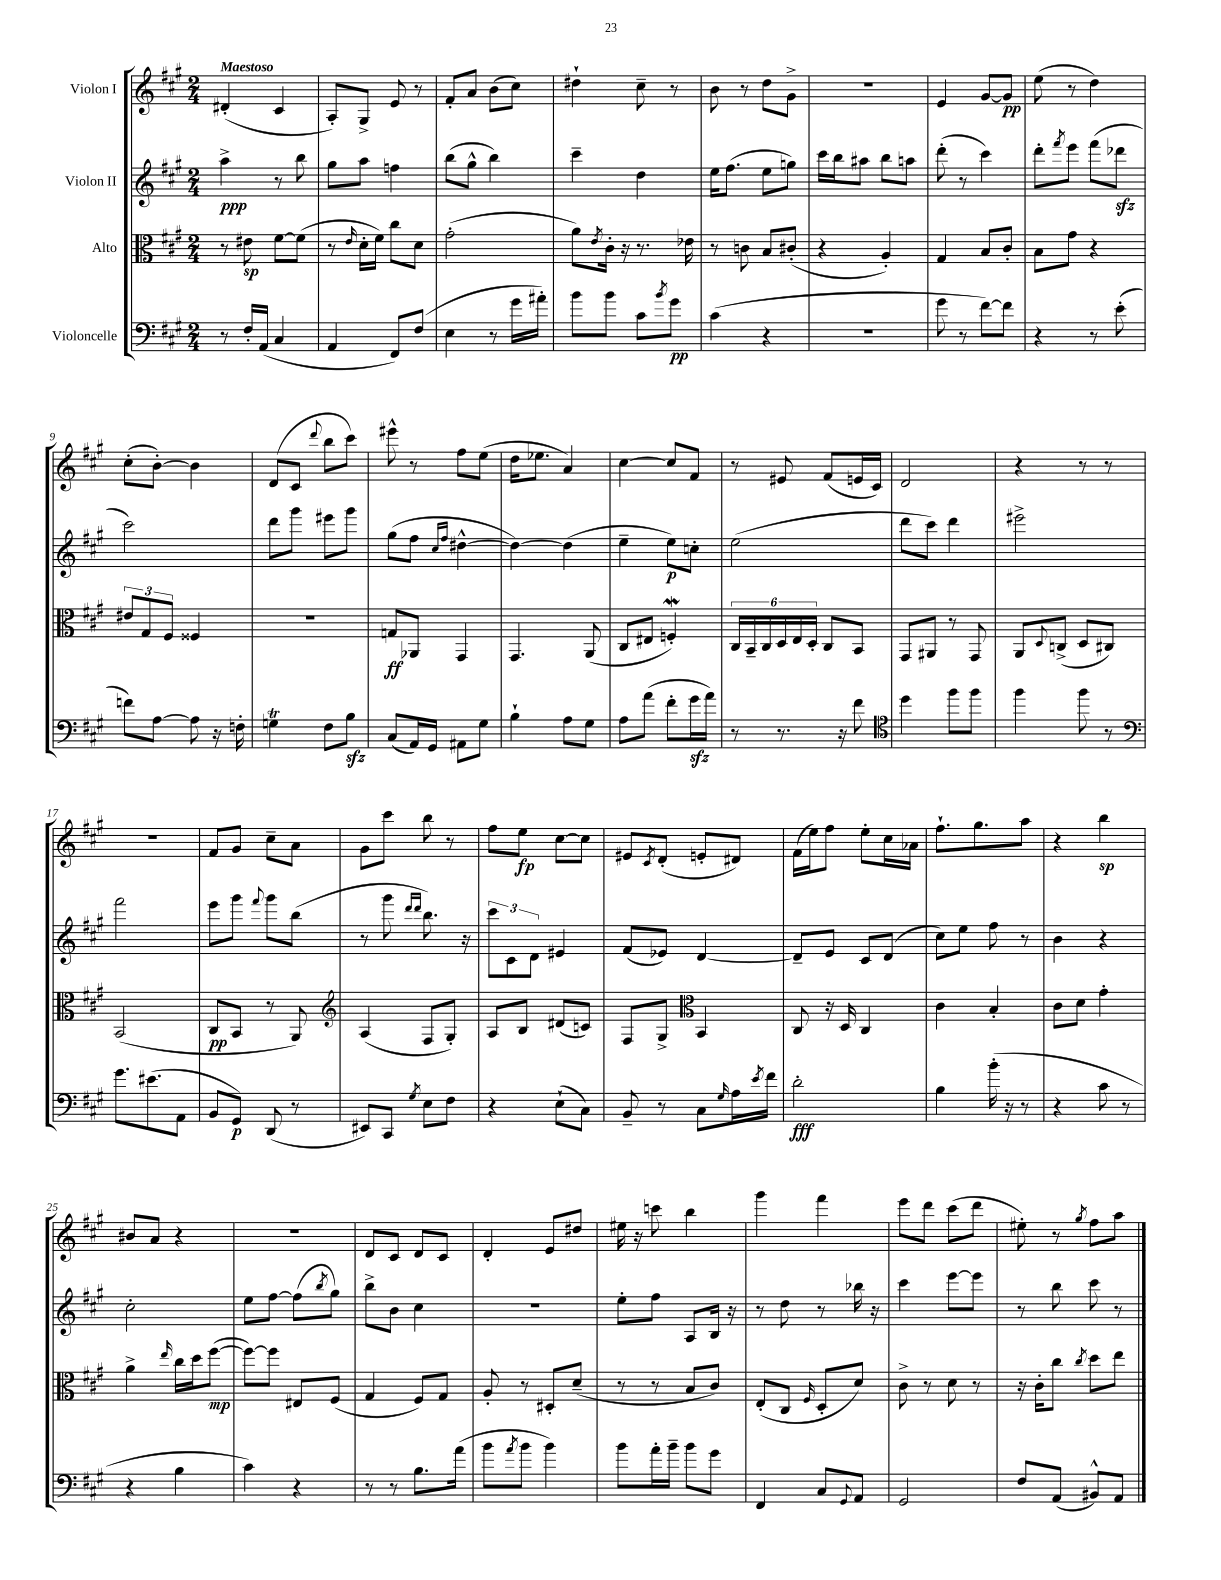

**kern	**dynam	**kern	**dynam	**kern	**dynam	**kern	**dynam
*part4	*part4	*part3	*part3	*part2	*part2	*part1	*part1
*staff4	*staff4	*staff3	*staff3	*staff2	*staff2	*staff1	*staff1
*I"Violoncelle	*	*I"Alto	*	*I"Violon II	*	*I"Violon I	*
*clefF4	*	*clefC3	*	*clefG2	*	*clefG2	*
*k[f#c#g#]	*	*k[f#c#g#]	*	*k[f#c#g#]	*	*k[f#c#g#]	*
*M2/4	*	*M2/4	*	*M2/4	*	*M2/4	*
=1	=1	=1	=1	=1	=1	=1	=1
!	!	!	!	!	!	!LO:TX:a:B:t=Maestoso	!
8r	.	8r	.	4aa^\	ppp	(4d#X'/	.
16F#'/LL	.	8e#X\	sp	.	.	.	.
(16AA/JJ	.	.	.	.	.	.	.
4C#/	.	[8f#\L	.	8r	.	4c#/	.
.	.	(8f#\J]	.	8bb\	.	.	.
=2	=2	=2	=2	=2	=2	=2	=2
4AA/	.	8r	.	8gg#\L	.	8A'/L)	.
.	.	16qqe/	.	.	.	.	.
.	.	16d'\LL	.	8aa\J	.	8G#^/J	.
.	.	16f#\JJ)	.	.	.	.	.
8FF#/L)	.	8cc#\L	.	4ffn\	.	8e/	.
(8F#/J	.	8d\J	.	.	.	8r	.
=3	=3	=3	=3	=3	=3	=3	=3
4E\	.	(2g#'\	.	(8bb\L	.	8f#'/L	.
.	.	.	.	8gg#^^\J	.	8a/J	.
8r	.	.	.	4bb\)	.	(8b\L	.
16g#\LL	.	.	.	.	.	8cc#\J)	.
16a#X'\JJ)	.	.	.	.	.	.	.
=4	=4	=4	=4	=4	=4	=4	=4
8b\L	.	8a\L)	.	4ccc#~\	.	4dd#X`\	.
.	.	8qe/	.	.	.	.	.
8b\J	.	16c#'\Jk	.	.	.	.	.
.	.	16r	.	.	.	.	.
8c#\L	.	8.r	.	4dd\	.	8cc#~\	.
8qb/	.	.	.	.	.	.	.
8g#\J	pp	.	.	.	.	8r	.
.	.	16e-X\	.	.	.	.	.
=5	=5	=5	=5	=5	=5	=5	=5
(4c#\	.	8r	.	16ee\KL	.	8b\	.
.	.	.	.	(8.ff#\J	.	.	.
.	.	8cn\	.	.	.	8r	.
4r	.	8B/L	.	8ee\L	.	8dd\L	.
.	.	(8c#X'/J	.	8ggn\J)	.	8g#^\J	.
=6	=6	=6	=6	=6	=6	=6	=6
2r	.	4r	.	16ccc#\LL	.	2r	.
.	.	.	.	16bb\J	.	.	.
.	.	.	.	8aa#X\J	.	.	.
.	.	4A'/)	.	8bb\L	.	.	.
.	.	.	.	8aan\J	.	.	.
=7	=7	=7	=7	=7	=7	=7	=7
8g#\	.	4G#/	.	(8ddd'\	.	4e/	.
8r	.	.	.	8r	.	.	.
[8f#\L)	.	8B/L	.	4ccc#\)	.	[8g#/L	.
8f#\J]	.	8c#'/J	.	.	.	8g#/J]	pp
=8	=8	=8	=8	=8	=8	=8	=8
4r	.	8B\L	.	8ddd'\L	.	(8ee\	.
.	.	.	.	8qfff#/	.	.	.
.	.	8g#\J	.	8eee\J	.	8r	.
8r	.	4r	.	(8fff#\L	.	4dd\)	.
(8e'\	.	.	.	8ddd-Xzz\J	.	.	.
!!LO:LB:g=z
=9	=9	=9	=9	=9	=9	=9	=9
8fn\L)	.	12e#X/L	.	2ccc#\)	.	(8cc#'\L	.
.	.	12G#/	.	.	.	.	.
[8A\J	.	.	.	.	.	[8b'\J)	.
.	.	12F#/J	.	.	.	.	.
8A\]	.	4F##X/	.	.	.	4b\]	.
16r	.	.	.	.	.	.	.
16Fn'\	.	.	.	.	.	.	.
=10	=10	=10	=10	=10	=10	=10	=10
4GnT\	.	2r	.	8ddd\L	.	(8d/L	.
.	.	.	.	8ggg#\J	.	8c#/J	.
.	.	.	.	.	.	8qqddd/	.
8F#\L	.	.	.	8eee#X\L	.	8bb\L	.
8Bzz\J	.	.	.	8ggg#\J	.	8ccc#\J)	.
=11	=11	=11	=11	=11	=11	=11	=11
(8C#/L	.	8Gn/L	ff	(8gg#\L	.	8eee#X^^\	.
16AA/L)	.	8AA-X/J	.	8ff#\J	.	8r	.
16GG#/JJ	.	.	.	.	.	.	.
.	.	.	.	16qqcc#/LL	.	.	.
.	.	.	.	16qqff#/JJ	.	.	.
8AA#X\L	.	4GG#/	.	[4dd#X^^\	.	8ff#\L	.
8G#\J	.	.	.	.	.	(8ee\J	.
=12	=12	=12	=12	=12	=12	=12	=12
4B`\	.	4.GG#/	.	4dd#\_)	.	16dd\KL	.
.	.	.	.	.	.	8.ee-X\J	.
8A\L	.	.	.	(4dd#\]	.	4a/)	.
8G#\J	.	(8AA/	.	.	.	.	.
=13	=13	=13	=13	=13	=13	=13	=13
8A\L	.	8C#/L	.	4ee~\	.	[4cc#\	.
(8a\J	.	8E#X/J	.	.	.	.	.
8f#'\L	.	4Fnw'/)	.	8ee\L)	p	8cc#/L]	.
16g#zz\L	.	.	.	8ccn'\J	.	8f#/J	.
16a\JJ)	.	.	.	.	.	.	.
=14	=14	=14	=14	=14	=14	=14	=14
8r	.	24C#/LL	.	(2ee\	.	8r	.
.	.	24BB~/	.	.	.	.	.
.	.	24C#/	.	.	.	.	.
8.r	.	24D/	.	.	.	8e#X/	.
.	.	24E/	.	.	.	.	.
.	.	24D'/JJ	.	.	.	.	.
.	.	8C#/L	.	.	.	(8f#/L	.
16r	.	.	.	.	.	.	.
8f#\	.	8BB/J	.	.	.	16en/L	.
.	.	.	.	.	.	16c#/JJ)	.
=15	=15	=15	=15	=15	=15	=15	=15
*clefC4	*	*	*	*	*	*	*
4dd\	.	8GG#/L	.	8ddd\L	.	2d/	.
.	.	8AA#X/J	.	8ccc#\J)	.	.	.
8ff#\L	.	8r	.	4ddd\	.	.	.
8ff#\J	.	8GG#/	.	.	.	.	.
=16	=16	=16	=16	=16	=16	=16	=16
4ff#\	.	8AA/L	.	2eee#X^\	.	4r	.
.	.	8qqD/	.	.	.	.	.
.	.	(8Cn^/J	.	.	.	.	.
8ff#\	.	8D/L	.	.	.	8r	.
8r	.	8C#X/J)	.	.	.	8r	.
!!LO:LB:g=z
=17	=17	=17	=17	=17	=17	=17	=17
*clefF4	*	*	*	*	*	*	*
8.g#\L	.	(2BB/	.	2fff#\	.	2r	.
(8.e#X\	.	.	.	.	.	.	.
8AA\J	.	.	.	.	.	.	.
=18	=18	=18	=18	=18	=18	=18	=18
8BB/L	.	8C#/L	pp	8eee\L	.	8f#/L	.
8GG#/J)	p	8BB/J	.	8ggg#\J	.	8g#/J	.
.	.	.	.	8qqfff#/	.	.	.
(8DD/	.	8r	.	8ggg#\L	.	8cc#~\L	.
8r	.	8AA/)	.	(8bb\J	.	8a\J	.
=19	=19	=19	=19	=19	=19	=19	=19
*	*	*clefG2	*	*	*	*	*
8EE#X/L)	.	(4A/	.	8r	.	8g#\L	.
8CC#/J	.	.	.	8ggg#\	.	8ccc#\J	.
.	.	.	.	16qqddd/LL	.	.	.
8qG#/	.	.	.	16qqddd/JJ	.	.	.
8E\L	.	8F#/L	.	8.bb\)	.	8bb\	.
8F#\J	.	8G#'/J)	.	.	.	8r	.
.	.	.	.	16r	.	.	.
=20	=20	=20	=20	=20	=20	=20	=20
4r	.	8A/L	.	12ccc#\L	.	8ff#\L	.
.	.	.	.	12c#\	.	.	.
.	.	8B/J	.	.	.	8ee\J	fp
.	.	.	.	12d\J	.	.	.
(8E`\L	.	(8d#X/L	.	4e#X/	.	[8cc#\L	.
8C#\J)	.	8cn/J)	.	.	.	8cc#\J]	.
=21	=21	=21	=21	=21	=21	=21	=21
8BB~/	.	8F#/L	.	(8f#/L	.	8e#X/L	.
.	.	.	.	.	.	8qc#/	.
8r	.	8G#^/J	.	8e-X/J)	.	(8d'/J	.
*	*	*clefC3	*	*	*	*	*
8C#\L	.	4BB/	.	[4d/	.	8en'/L	.
16qqG#/	.	.	.	.	.	.	.
16A\L	.	.	.	.	.	8d#X/J)	.
8qe/	.	.	.	.	.	.	.
16f#\JJ	.	.	.	.	.	.	.
=22	=22	=22	=22	=22	=22	=22	=22
2d'\	fff	8C#/	.	8d~/L]	.	(16f#\LL	.
.	.	.	.	.	.	16ee\J)	.
.	.	16r	.	8e/J	.	8ff#\J	.
.	.	16D/	.	.	.	.	.
.	.	4C#/	.	8c#/L	.	8ee'\L	.
.	.	.	.	(8d/J	.	16cc#\L	.
.	.	.	.	.	.	16a-X\JJ	.
=23	=23	=23	=23	=23	=23	=23	=23
4B\	.	4c#\	.	8cc#\L)	.	8.ff#`\L	.
.	.	.	.	8ee\J	.	.	.
.	.	.	.	.	.	8.gg#\	.
(16b'\	.	4B'/	.	8ff#\	.	.	.
16r	.	.	.	.	.	.	.
8r	.	.	.	8r	.	8aa\J	.
=24	=24	=24	=24	=24	=24	=24	=24
4r	.	8c#\L	.	4b\	.	4r	.
.	.	8d\J	.	.	.	.	.
8c#\	.	4g#'\	.	4r	.	4bb\	sp
8r	.	.	.	.	.	.	.
!!LO:LB:g=z
=25	=25	=25	=25	=25	=25	=25	=25
4r	.	4a^\	.	2cc#'\	.	8b#X/L	.
.	.	.	.	.	.	8a/J	.
.	.	16qqee/	.	.	.	.	.
4B\	.	16cc#\LL	.	.	.	4r	.
.	.	16dd\J	.	.	.	.	.
.	.	([8ff#\J	mp	.	.	.	.
=26	=26	=26	=26	=26	=26	=26	=26
4c#\)	.	8ff#\L_)	.	8ee\L	.	2r	.
.	.	8ff#\J]	.	[8ff#\J	.	.	.
4r	.	8E#X/L	.	(8ff#\L]	.	.	.
.	.	.	.	8qbb/	.	.	.
.	.	(8F#/J	.	8gg#\J)	.	.	.
=27	=27	=27	=27	=27	=27	=27	=27
8r	.	4G#/	.	8bb^\L	.	8d/L	.
8r	.	.	.	8b\J	.	8c#/J	.
8.B\L	.	8F#/L)	.	4cc#\	.	8d/L	.
.	.	8G#/J	.	.	.	8c#/J	.
(16a\Jk	.	.	.	.	.	.	.
=28	=28	=28	=28	=28	=28	=28	=28
8b\L	.	8A'/	.	2r	.	4d'/	.
8qa/	.	.	.	.	.	.	.
8b\J	.	8r	.	.	.	.	.
4b\)	.	8D#X'/L	.	.	.	8e/L	.
.	.	(8d~/J	.	.	.	8dd#X/J	.
=29	=29	=29	=29	=29	=29	=29	=29
8b\L	.	8r	.	8ee'\L	.	16ee#X\	.
.	.	.	.	.	.	16r	.
16a'\L	.	8r	.	8ff#\J	.	8cccn\	.
16b~\JJ	.	.	.	.	.	.	.
8b\L	.	8B/L	.	8A/L	.	4bb\	.
8g#\J	.	8c#/J)	.	16B/Jk	.	.	.
.	.	.	.	16r	.	.	.
=30	=30	=30	=30	=30	=30	=30	=30
4FF#/	.	(8E'/L	.	8r	.	4ggg#\	.
.	.	8C#/J	.	8dd\	.	.	.
.	.	16qqF#/	.	.	.	.	.
8C#/L	.	8D'/L	.	8r	.	4fff#\	.
8qqGG#/	.	.	.	.	.	.	.
8AA/J	.	8d/J)	.	16bb-X\	.	.	.
.	.	.	.	16r	.	.	.
=31	=31	=31	=31	=31	=31	=31	=31
2GG#/	.	8c#^\	.	4ccc#\	.	8eee\L	.
.	.	8r	.	.	.	8ddd\J	.
.	.	8d\	.	[8eee\L	.	(8ccc#\L	.
.	.	8r	.	8eee\J]	.	8ddd\J	.
=32	=32	=32	=32	=32	=32	=32	=32
8F#/L	.	16r	.	8r	.	8ee#X'\)	.
.	.	16c#'\KL	.	.	.	.	.
(8AA/J	.	8cc#\J	.	8bb\	.	8r	.
.	.	8qcc#/	.	.	.	8qgg#/	.
8BB#X^^/L)	.	8dd\L	.	8ccc#\	.	8ff#\L	.
8AA/J	.	8ee\J	.	8r	.	8aa\J	.
==	==	==	==	==	==	==	==
*-	*-	*-	*-	*-	*-	*-	*-
